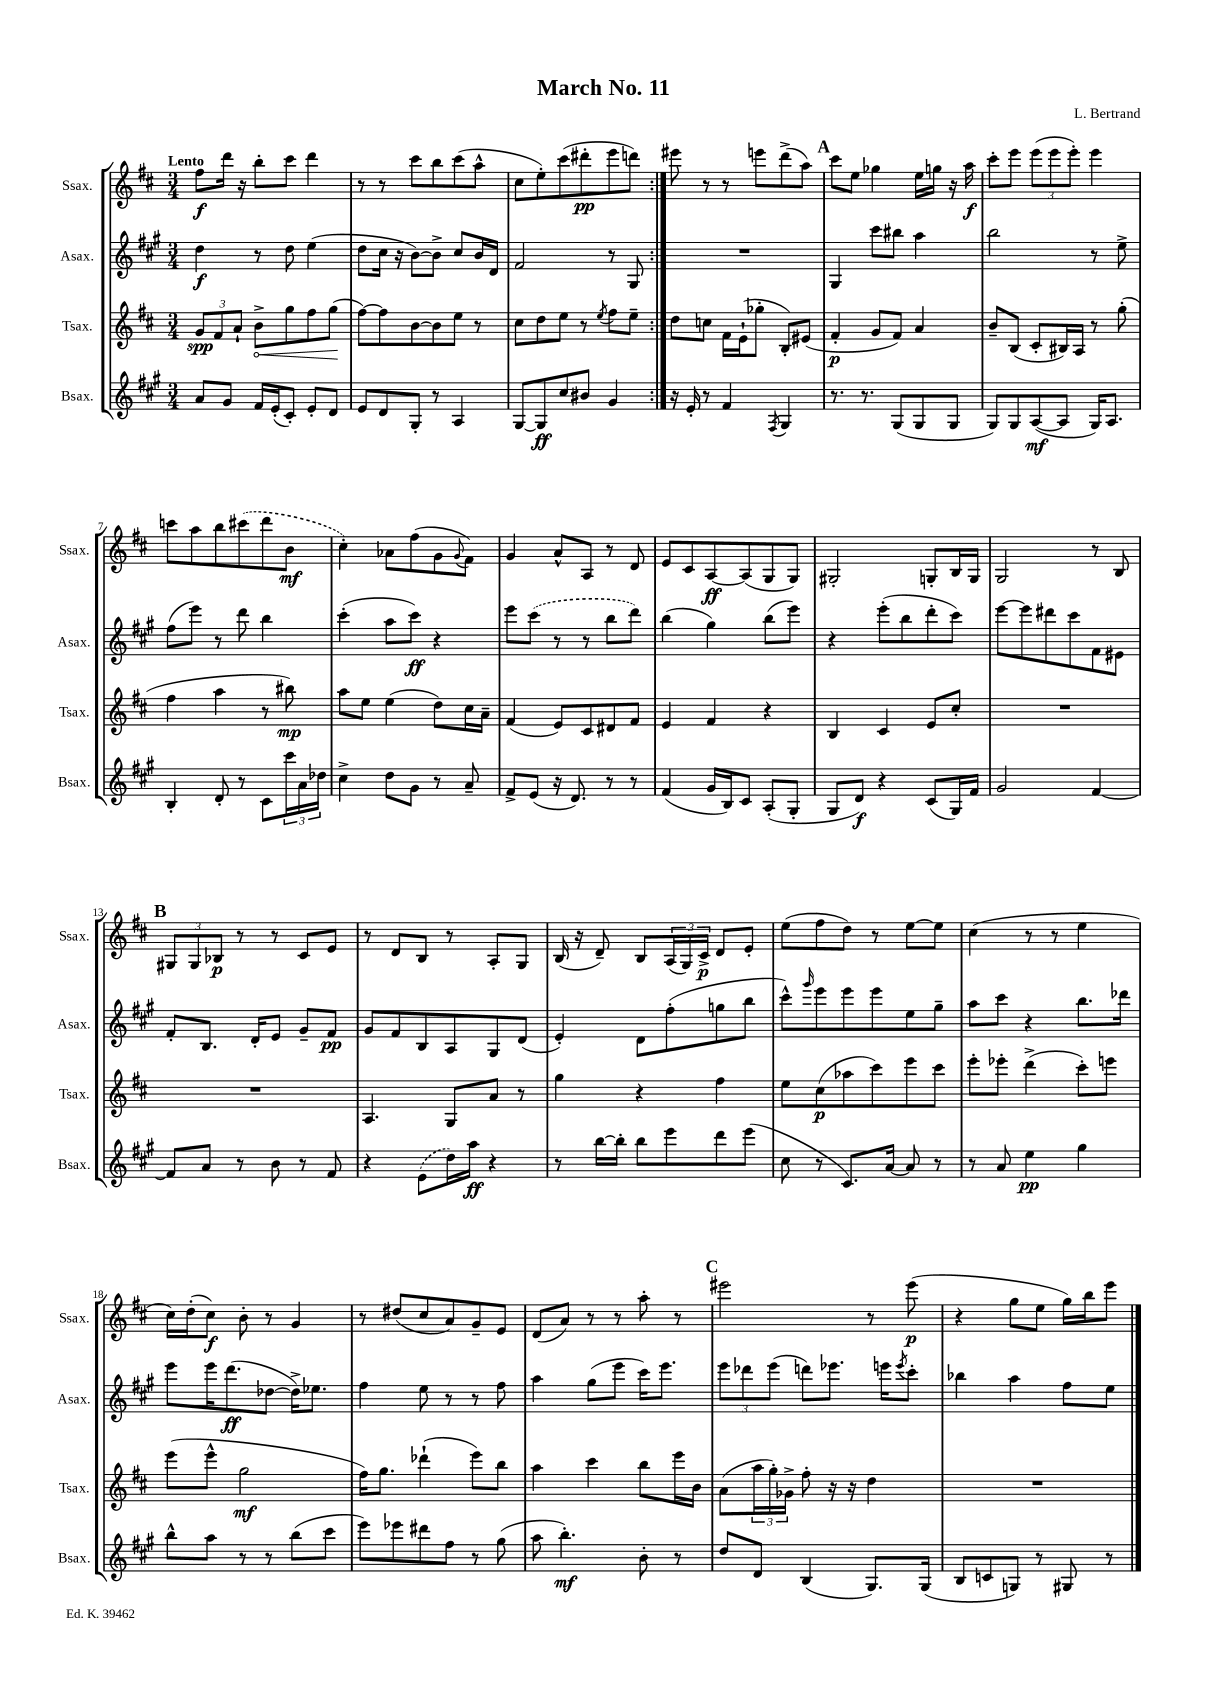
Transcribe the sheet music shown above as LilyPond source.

\header { title = "March No. 11" composer = "L. Bertrand" }
<<
\new StaffGroup <<
\new Staff = "s0" \with { instrumentName = "Ssax." shortInstrumentName = "Ssax." } {
    \clef treble \key d \major \numericTimeSignature \time 3/4 \tempo "Lento"
    \repeat volta 2 { fis''8\f d'''16 r16 b''8-. cis'''8 d'''4 |
    r8 r8 cis'''8 b''8 cis'''8( a''8-^ |
    cis''8 e''8-.) cis'''8( dis'''8-.\pp e'''8 d'''8) | }
    eis'''8 r8 r8 e'''8 d'''8->( a''8) |
    \mark \markup { \bold "A" } cis'''8 e''8 ges''4 e''16 g''16 r16 a''16\f |
    cis'''8-. e'''8 \tuplet 3/2 { e'''8( e'''8 e'''8-.) } e'''4 |
    c'''8 a''8 b''8 \once \slurDashed cis'''8( d'''8 b'8\mf |
    cis''4-.) aes'8 fis''8( g'8 \appoggiatura { g'8 } fis'8) |
    g'4 a'8-^ a8 r8 d'8 |
    e'8 cis'8 a8~\ff a8( g8 g8) |
    gis2-. g8-. b16 g16 |
    g2 r8 b8 |
    \mark \markup { \bold "B" } \tuplet 3/2 { gis8 gis8 bes8\p } r8 r8 cis'8 e'8 |
    r8 d'8 b8 r8 a8-. g8 |
    b16( r16 d'8--) b8 \tuplet 3/2 { a16( g16) cis'16->\p } d'8 e'8-. |
    e''8( fis''8 d''8) r8 e''8~ e''8 |
    cis''4( r8 r8 e''4 |
    cis''16) d''16-.( cis''8\f) b'8-. r8 g'4 |
    r8 dis''8( cis''8 a'8) g'8-- e'8 |
    d'8( a'8) r8 r8 a''8-. r8 |
    \mark \markup { \bold "C" } eis'''2 r8 eis'''8\p( |
    r4 g''8 e''8 g''16) b''16 e'''8 \bar "|." |
}
\new Staff = "s1" \with { instrumentName = "Asax." shortInstrumentName = "Asax." } {
    \clef treble \key a \major \numericTimeSignature \time 3/4
    \repeat volta 2 { d''4\f r8 d''8 e''4( |
    d''8 cis''16 r16 b'8~) b'8-> cis''8 b'16 d'16 |
    fis'2 r8 gis8 | }
    R2. |
    \mark \markup { \bold "A" } gis4 cis'''8 bis''8 a''4 |
    b''2 r8 e''8-> |
    fis''8( e'''8) r8 d'''8 b''4 |
    cis'''4-.( a''8 cis'''8\ff) r4 |
    e'''8 \once \slurDashed cis'''8( r8 r8 b''8 d'''8) |
    b''4( gis''4) b''8( e'''8) |
    r4 e'''8-.( b''8 d'''8-. cis'''8) |
    e'''8~ e'''8 dis'''8 cis'''8 fis'8 eis'8 |
    \mark \markup { \bold "B" } fis'8-. b8. d'16-. e'8 gis'8-- fis'8\pp |
    gis'8 fis'8 b8 a8 gis8 d'8( |
    e'4-.) d'8 fis''8-.( g''8 b''8 |
    cis'''8-^) \grace { gis'''16 } e'''8 e'''8 e'''8 e''8 gis''8-- |
    a''8 cis'''8 r4 b''8. des'''16 |
    e'''8 e'''16 d'''8.\ff( des''8~ des''16->) ees''8. |
    fis''4 e''8 r8 r8 fis''8 |
    a''4 gis''8( e'''8 cis'''16) e'''8. |
    \mark \markup { \bold "C" } \tuplet 3/2 { e'''8 des'''8 e'''8( } d'''8) ees'''8. e'''16 \acciaccatura { e'''8 } cis'''8-. |
    bes''4 a''4 fis''8 e''8 \bar "|." |
}
\new Staff = "s2" \with { instrumentName = "Tsax." shortInstrumentName = "Tsax." } {
    \clef treble \key d \major \numericTimeSignature \time 3/4
    \repeat volta 2 { \tuplet 3/2 { g'8\spp fis'8 a'8-! } \once \override Hairpin.circled-tip = ##t b'8->\< g''8 fis''8 g''8\!( |
    fis''8~) fis''8 b'8~ b'8 e''8 r8 |
    cis''8 d''8 e''8 r8 \acciaccatura { e''8 } fis''8 e''8-- | }
    d''8 c''8 fis'16 e'16-!( ges''8-. b8-.) eis'8( |
    \mark \markup { \bold "A" } fis'4-.\p g'8 fis'8) a'4 |
    b'8-- b8( cis'8-. bis16) a16 r8 g''8-.( |
    fis''4 a''4 r8 bis''8\mp) |
    a''8 e''8 e''4( d''8) cis''16 a'16-- |
    fis'4( e'8) cis'8 dis'8 fis'8 |
    e'4 fis'4 r4 |
    b4 cis'4 e'8 cis''8-. |
    R2. |
    \mark \markup { \bold "B" } R2. |
    a4. g8 a'8 r8 |
    g''4 r4 fis''4 |
    e''8 cis''8\p( aes''8 cis'''8) e'''8 cis'''8 |
    e'''8-. ees'''8-. d'''4->( cis'''8-.) e'''8 |
    e'''8( e'''8-^ g''2\mf |
    fis''16) g''8. des'''4-!( e'''8) b''8 |
    a''4 cis'''4 b''8 e'''16 b'16 |
    \mark \markup { \bold "C" } a'8( \tuplet 3/2 { a''16 g''16-.) ges'16-> } fis''8-. r16 r16 d''4 |
    R2. \bar "|." |
}
\new Staff = "s3" \with { instrumentName = "Bsax." shortInstrumentName = "Bsax." } {
    \clef treble \key a \major \numericTimeSignature \time 3/4
    \repeat volta 2 { a'8 gis'8 fis'16 e'16-.( cis'8-.) e'8-. d'8 |
    e'8 d'8 gis8-. r8 a4 |
    gis8~ gis8\ff cis''8 bis'8 gis'4 | }
    r16 e'16-. r8 fis'4 \acciaccatura { fis8 } gis4 |
    \mark \markup { \bold "A" } r8. r8. gis8( gis8 gis8 |
    gis8) gis8 a8~\mf( a8 gis16) a8. |
    b4-. d'8-. r8 cis'8 \tuplet 3/2 { cis'''16 a'16 des''16 } |
    cis''4-> d''8 gis'8 r8 a'8-- |
    fis'8-> e'8( r16 d'8.) r8 r8 |
    fis'4( gis'16 b16) cis'8 a8-.( gis8-. |
    gis8 d'8\f) r4 cis'8( gis16) fis'16 |
    gis'2 fis'4~ |
    \mark \markup { \bold "B" } fis'8 a'8 r8 b'8 r8 fis'8 |
    r4 \once \slurDashed e'8( d''16) a''16\ff r4 |
    r8 b''16~ b''16-. b''8 e'''8 d'''8 e'''8( |
    cis''8 r8 cis'8.) a'16~ a'8 r8 |
    r8 a'8 e''4\pp gis''4 |
    b''8-^ a''8 r8 r8 b''8( cis'''8 |
    e'''8) ees'''8 dis'''8 fis''8 r8 gis''8( |
    a''8 b''4.-.\mf) b'8-. r8 |
    \mark \markup { \bold "C" } d''8 d'8 b4( gis8.) gis16( |
    b8 c'8 g8) r8 gis8 r8 \bar "|." |
}
>>
>>
